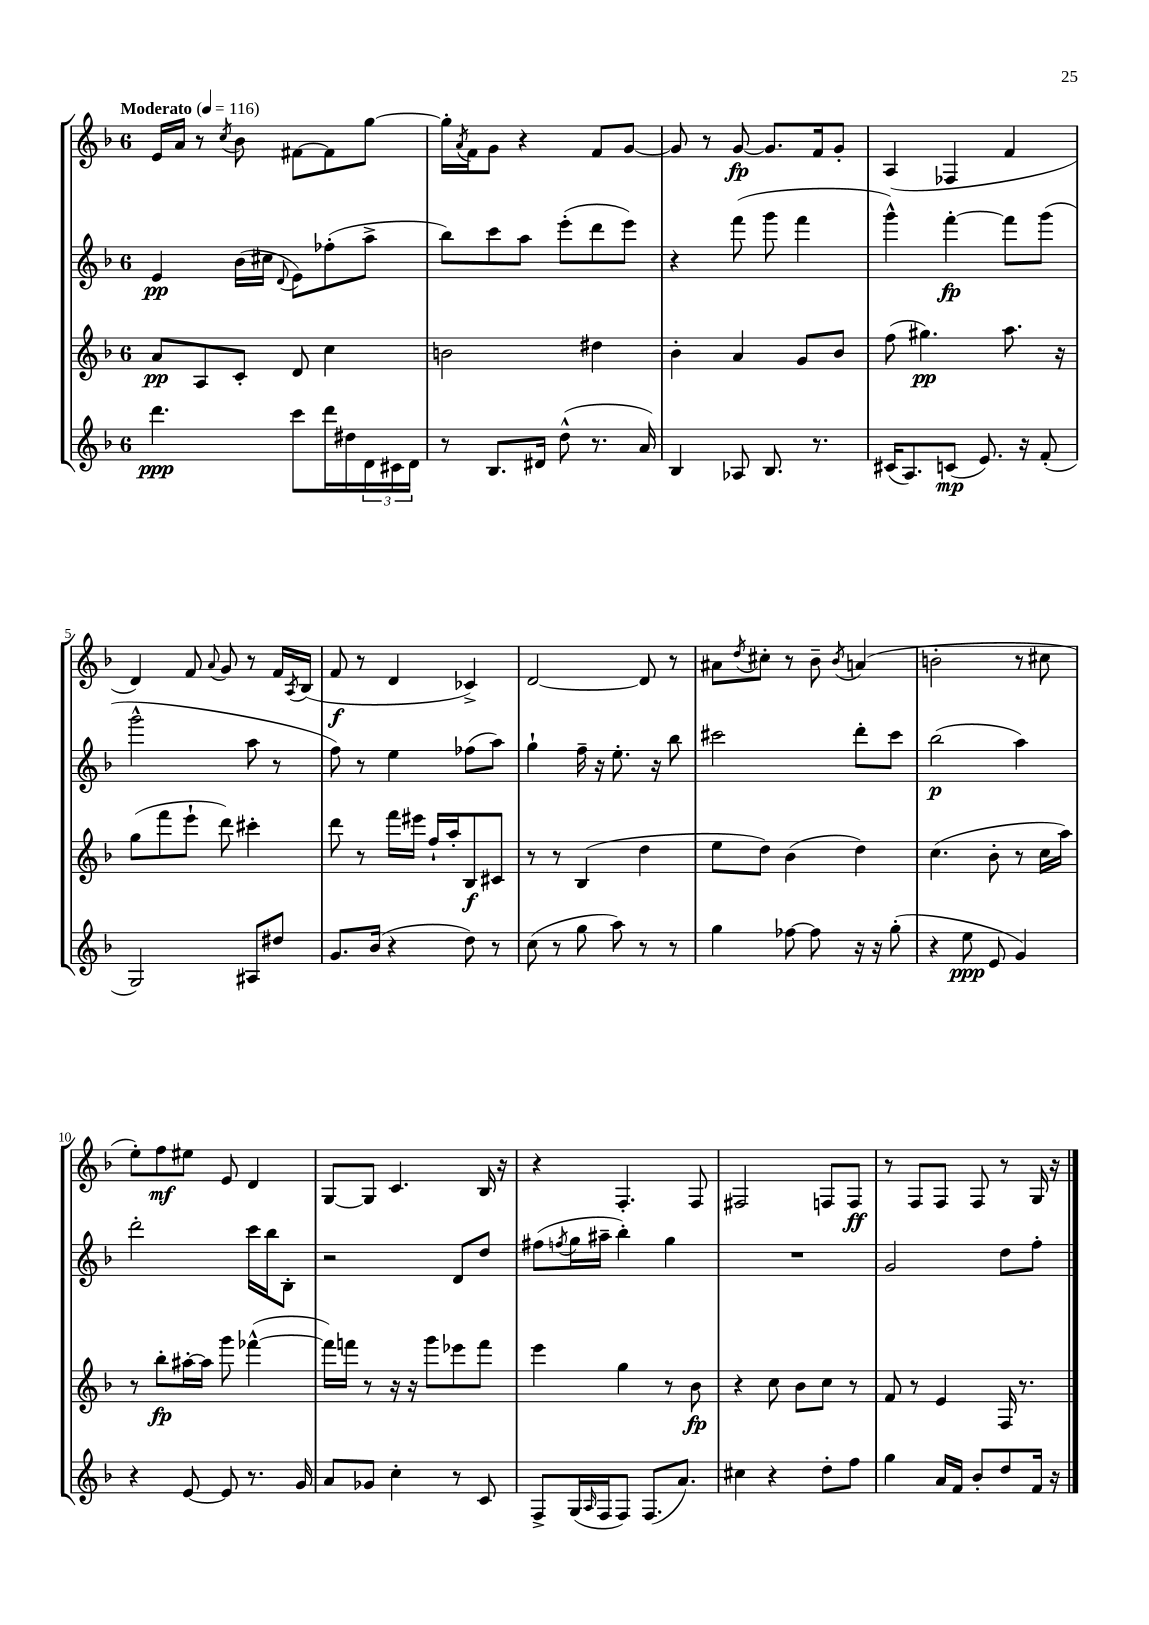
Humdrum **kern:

**kern	**dynam	**kern	**dynam	**kern	**dynam	**kern	**dynam
*part4	*part4	*part3	*part3	*part2	*part2	*part1	*part1
*staff4	*staff4	*staff3	*staff3	*staff2	*staff2	*staff1	*staff1
*clefG2	*	*clefG2	*	*clefG2	*	*clefG2	*
*k[b-]	*	*k[b-]	*	*k[b-]	*	*k[b-]	*
*M6/8	*	*M6/8	*	*M6/8	*	*M6/8	*
*MM116	*	*MM116	*	*MM116	*	*MM116	*
=1	=1	=1	=1	=1	=1	=1	=1
!	!	!	!	!	!	!LO:TX:a:B:t=Moderato	!
4.ddd\	ppp	8a/L	pp	4e/	pp	16e/LL	.
.	.	.	.	.	.	16a/JJ	.
.	.	8A/	.	.	.	8r	.
.	.	.	.	.	.	8qcc/	.
.	.	8c'/J	.	(16b-\LL	.	8b-\	.
.	.	.	.	16cc#X\JJ	.	.	.
.	.	.	.	8qqd/	.	.	.
8ccc\L	.	8d/	.	8e\L)	.	[8f#X\L	.
16ddd\L	.	4cc\	.	(8ff-X'\	.	8f#\]	.
16dd#X\	.	.	.	.	.	.	.
24d\	.	.	.	8aa^\J	.	[8gg\J	.
24c#X\	.	.	.	.	.	.	.
24d\JJ	.	.	.	.	.	.	.
=2	=2	=2	=2	=2	=2	=2	=2
8r	.	2bn\	.	8bb-\L)	.	16gg'\LL]	.
.	.	.	.	.	.	8qa/	.
.	.	.	.	.	.	16f\J	.
8.B-/L	.	.	.	8ccc\	.	8g\J	.
.	.	.	.	8aa\J	.	4r	.
16d#X/Jk	.	.	.	.	.	.	.
(8dd^^\	.	.	.	(8eee'\L	.	.	.
8.r	.	4dd#X\	.	8ddd\	.	8f/L	.
.	.	.	.	8eee\J)	.	[8g/J	.
16a/)	.	.	.	.	.	.	.
=3	=3	=3	=3	=3	=3	=3	=3
4B-/	.	4b-'\	.	4r	.	8g/]	.
.	.	.	.	.	.	8r	.
8A-X/	.	4a/	.	(8fff\	.	[8g/	fp
8.B-/	.	.	.	8ggg\	.	8.g/L]	.
.	.	8g/L	.	4fff\	.	.	.
8.r	.	.	.	.	.	16f/k	.
.	.	8b-/J	.	.	.	8g'/J	.
=4	=4	=4	=4	=4	=4	=4	=4
(16c#X/KL	.	(8ff\	.	4ggg^^\)	.	(4A/	.
8.A/)	.	.	.	.	.	.	.
.	.	4.gg#X\)	pp	.	.	.	.
(8cn/J	mp	.	.	[4fff'\	fp	4F-X/	.
8.e/)	.	.	.	.	.	.	.
.	.	8.aa\	.	8fff\L]	.	4f/	.
16r	.	.	.	.	.	.	.
(8f'/	.	.	.	(8ggg\J	.	.	.
.	.	16r	.	.	.	.	.
!!LO:LB:g=z
=5	=5	=5	=5	=5	=5	=5	=5
2G/)	.	(8gg\L	.	2ggg^^\	.	4d/)	.
.	.	8fff\	.	.	.	.	.
.	.	8eee`\J	.	.	.	8f/	.
.	.	.	.	.	.	8qqa/	.
.	.	8ddd\)	.	.	.	8g/	.
8A#X/L	.	4ccc#X'\	.	8aa\	.	8r	.
8dd#X/J	.	.	.	8r	.	16f/LL	.
.	.	.	.	.	.	8qA/	.
.	.	.	.	.	.	(16B-/JJ	.
=6	=6	=6	=6	=6	=6	=6	=6
8.g/L	.	8ddd\	.	8ff\)	.	8f/	f
.	.	8r	.	8r	.	8r	.
(16b-/Jk	.	.	.	.	.	.	.
4r	.	16fff\LL	.	4ee\	.	4d/	.
.	.	16eee#X\JJ	.	.	.	.	.
.	.	16ff`/LL	.	.	.	.	.
.	.	16aa'/J	.	.	.	.	.
8dd\)	.	8B-/	f	(8ff-X\L	.	4c-X^/)	.
8r	.	8c#X/J	.	8aa\J)	.	.	.
=7	=7	=7	=7	=7	=7	=7	=7
(8cc\	.	8r	.	4gg`\	.	[2d/	.
8r	.	8r	.	.	.	.	.
8gg\	.	(4B-/	.	16ff~\	.	.	.
.	.	.	.	16r	.	.	.
8aa\)	.	.	.	8.ee'\	.	.	.
8r	.	4dd\	.	.	.	8d/]	.
.	.	.	.	16r	.	.	.
8r	.	.	.	8bb-\	.	8r	.
=8	=8	=8	=8	=8	=8	=8	=8
4gg\	.	8ee\L	.	2ccc#X\	.	8a#X\L	.
.	.	.	.	.	.	8qdd/	.
.	.	8dd\J)	.	.	.	8cc#X'\J	.
[8ff-X\	.	(4b-\	.	.	.	8r	.
8ff-\]	.	.	.	.	.	8b-~\	.
.	.	.	.	.	.	8qb-/	.
16r	.	4dd\)	.	8ddd'\L	.	(4an/	.
16r	.	.	.	.	.	.	.
(8gg'\	.	.	.	8ccc#\J	.	.	.
=9	=9	=9	=9	=9	=9	=9	=9
4r	.	(4.cc\	.	(2bb-\	p	2bn'\	.
8ee\	ppp	.	.	.	.	.	.
8e/	.	8b-'\	.	.	.	.	.
4g/)	.	8r	.	4aa\)	.	8r	.
.	.	16cc\LL	.	.	.	8cc#X\	.
.	.	16aa\JJ)	.	.	.	.	.
!!LO:LB:g=z
=10	=10	=10	=10	=10	=10	=10	=10
4r	.	8r	.	2ddd'\	.	8ee'\L)	.
.	.	8bb-'\L	fp	.	.	8ff\	mf
[8e/	.	[16aa#X'\L	.	.	.	8ee#X\J	.
.	.	16aa#\JJ]	.	.	.	.	.
8e/]	.	8ggg\	.	.	.	8e/	.
8.r	.	([4fff-X^^\	.	16ccc\LL	.	4d/	.
.	.	.	.	16bb-\J	.	.	.
.	.	.	.	8B-'\J	.	.	.
16g/	.	.	.	.	.	.	.
=11	=11	=11	=11	=11	=11	=11	=11
8a/L	.	16fff-\LL])	.	2r	.	[8G/L	.
.	.	16fffn\JJ	.	.	.	.	.
8g-X/J	.	8r	.	.	.	8G/J]	.
4cc'\	.	16r	.	.	.	4.c/	.
.	.	16r	.	.	.	.	.
.	.	8ggg\L	.	.	.	.	.
8r	.	8eee-X\	.	8d/L	.	.	.
8c/	.	8fff\J	.	8dd/J	.	16B-/	.
.	.	.	.	.	.	16r	.
=12	=12	=12	=12	=12	=12	=12	=12
8F^/L	.	4eee\	.	(8ff#X\L	.	4r	.
.	.	.	.	8qffn/	.	.	.
(16G/L	.	.	.	16gg\L	.	.	.
16qqA/	.	.	.	.	.	.	.
16F/J	.	.	.	16aa#X~\JJ	.	.	.
8F/J)	.	4gg\	.	4bb-'\)	.	4.F'/	.
(8.F/L	.	.	.	.	.	.	.
.	.	8r	.	4gg\	.	.	.
8.a/J)	.	.	.	.	.	.	.
.	.	8b-\	fp	.	.	8F/	.
=13	=13	=13	=13	=13	=13	=13	=13
4cc#X\	.	4r	.	2.r	.	2F#X/	.
4r	.	8cc\	.	.	.	.	.
.	.	8b-\L	.	.	.	.	.
8dd'\L	.	8cc\J	.	.	.	8Fn/L	.
8ff\J	.	8r	.	.	.	8F/J	ff
=14	=14	=14	=14	=14	=14	=14	=14
4gg\	.	8f/	.	2g/	.	8r	.
.	.	8r	.	.	.	8F/L	.
16a/LL	.	4e/	.	.	.	8F/J	.
16f/JJ	.	.	.	.	.	.	.
8b-'/L	.	.	.	.	.	8F/	.
8dd/	.	16F/	.	8dd\L	.	8r	.
.	.	8.r	.	.	.	.	.
16f/Jk	.	.	.	8ff'\J	.	16G/	.
16r	.	.	.	.	.	16r	.
==	==	==	==	==	==	==	==
*-	*-	*-	*-	*-	*-	*-	*-
